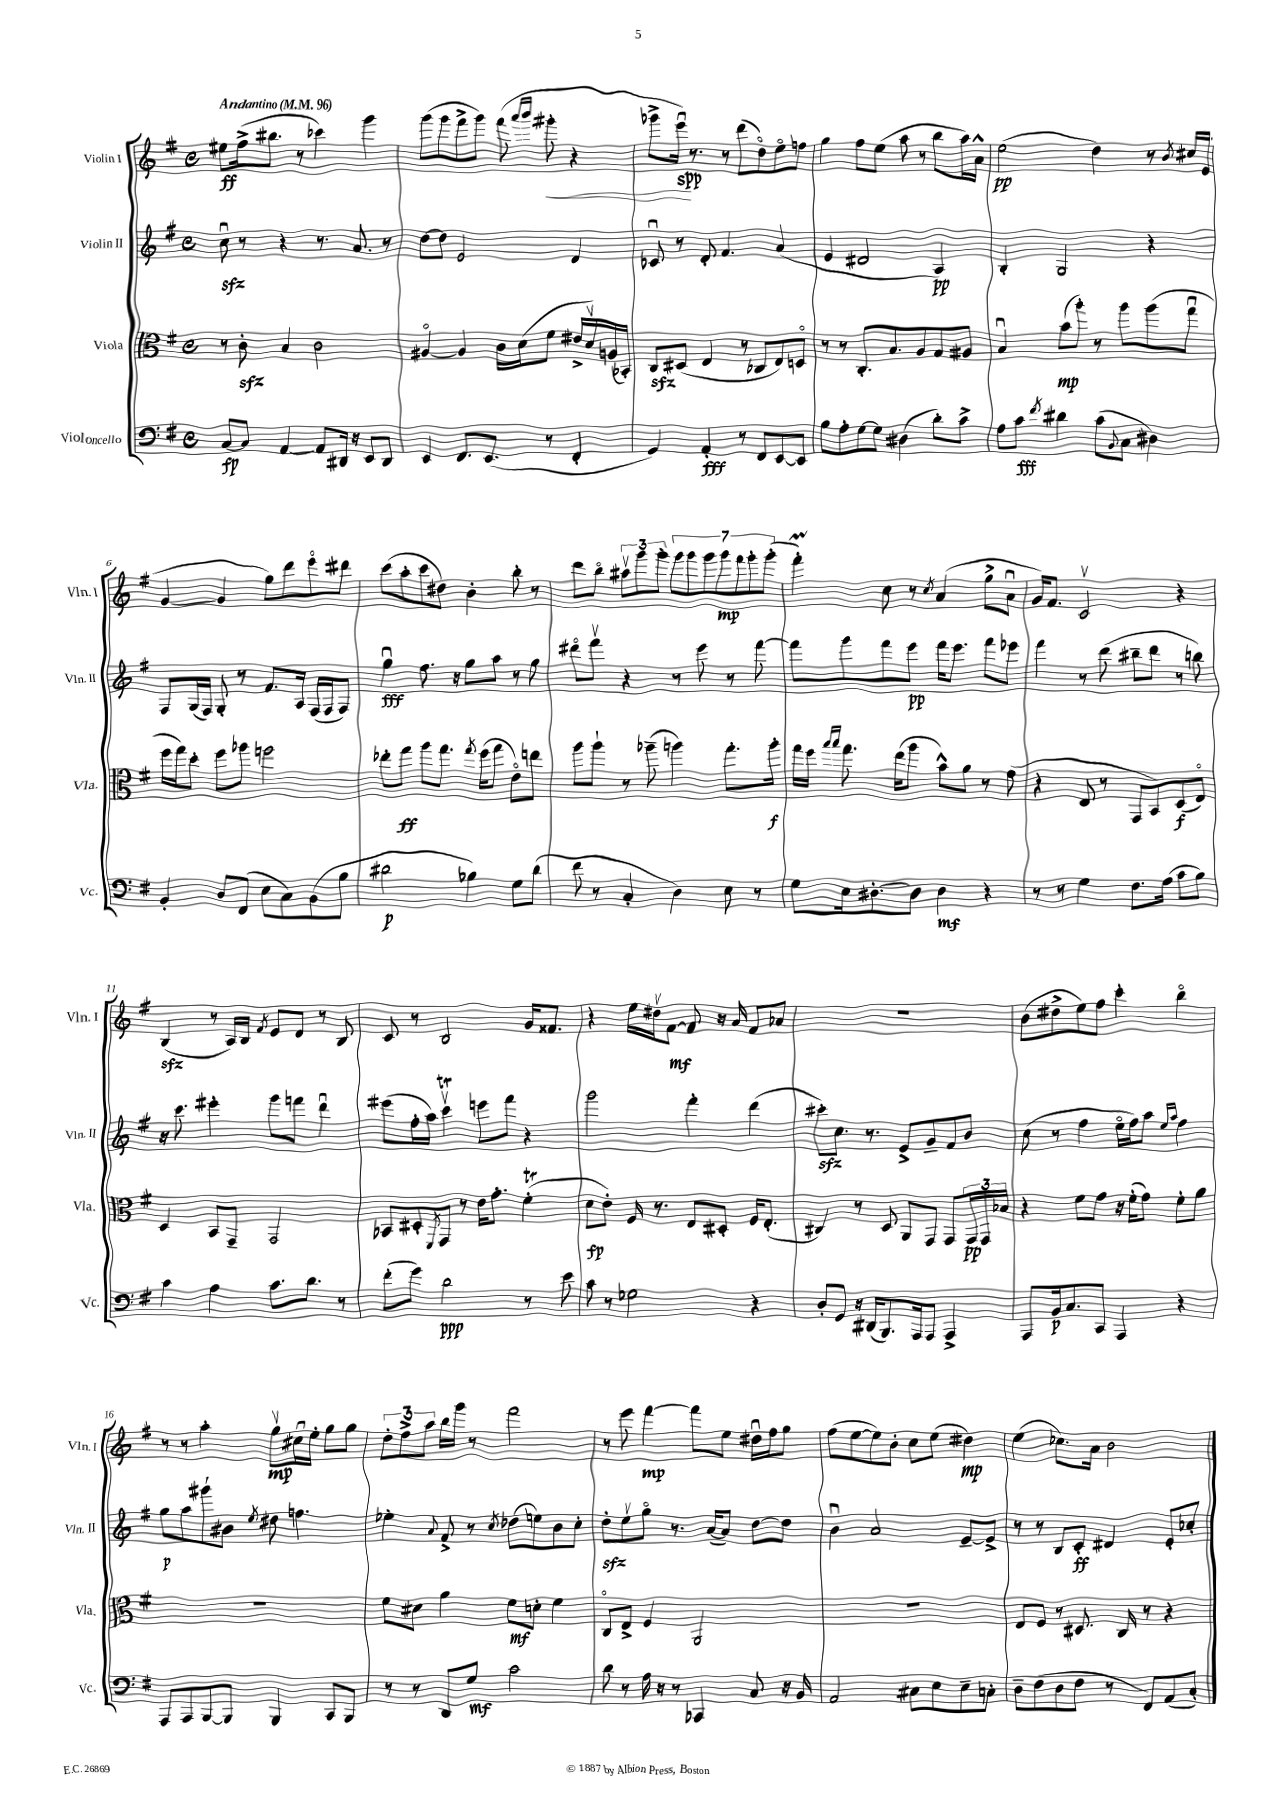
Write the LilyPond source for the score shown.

<<
\new StaffGroup <<
\new Staff = "s0" \with { instrumentName = "Violin I" shortInstrumentName = "Vln. I" } {
    \clef treble \key g \major \defaultTimeSignature \time 4/4 \tempo "Andantino" 4 = 96
    eis''8\ff fis''16->( bis''8. r8 ces'''4) g'''4 |
    g'''8( g'''8 fis'''8-> g'''8) fis'''8( \grace { a'''16 b'''16 } gis'''8-.\< r4 |
    ges'''8-> e'''16\downbow\spp\!) r8. r8 d'''8( d''8\flageolet) e''8\flageolet f''8 |
    g''4 fis''8 e''8( a''8 r8 b''8 a''16) a'16-^ |
    e''2\pp( d''4) r8 \acciaccatura { b'8 } cis''16 e'16( |
    g'4~ g'4 g''8) d'''8 e'''8\flageolet dis'''8 |
    c'''8( a''8-. c'''8 dis''8) b'4-. b''8-. r8 |
    d'''8 b''8\flageolet \tuplet 3/2 { ais''8\upbow g'''8 g'''8-. } \tuplet 7/4 { g'''8 g'''8 g'''8 g'''8\mp fis'''8 g'''8-. g'''8-.( } |
    fis'''4-.\prall) c''8 r8 \acciaccatura { c''8 } a'4( g''8-> a'8\downbow |
    g'16) fis'8. c'2\upbow r4 |
    b4\sfz( r8 a16) b16 \acciaccatura { fis'8 } e'8 d'8 r8 b8 |
    c'8 r8 b2 g'16 fisis'8. |
    r4 e''16 dis''16\upbow fis'8~\mf fis'8 r16 a'16 fis'8 aes'8 |
    R1 |
    b'8( dis''8-> e''8) fis''8 c'''4-. b''4\flageolet |
    r8 r8 a''4-. g''8\upbow\mp cis''16\downbow e''16-. g''8 g''8 |
    \tuplet 3/2 { d''8-. fis''8-> a''8 } b''16 g'''16 r8 fis'''2 |
    r8 e'''8 fis'''4~\mp fis'''8 e''8 dis''16\downbow fis''16 g''8 |
    fis''8( e''8~ e''8) b'8-. c''8 e''8( dis''4\mp) |
    e''4( ces''8.) a'16 b'2 \bar "|." |
}
\new Staff = "s1" \with { instrumentName = "Violin II" shortInstrumentName = "Vln. II" } {
    \clef treble \key g \major \defaultTimeSignature \time 4/4
    c''8\downbow\sfz r8 r4 r8. a'8. r8 |
    d''8~ d''8 e'2 d'4 |
    ces'8\downbow r8 d'8-. fis'4. a'4( |
    e'4 dis'2 a4\pp) |
    b4-. g2 r4 |
    fis8 g16( fis16) g8-. r8 fis'8. a16 fis16( fis16 fis8) |
    g''4\downbow\fff fis''8. r16 g''8 a''8 r8 g''8 |
    dis'''8\flageolet fis'''8\upbow r4 r8 e'''8 r8 fis'''8~ |
    fis'''8 g'''8 fis'''8 e'''8\pp fis'''16 e'''8. fis'''8 ees'''8 |
    fis'''4 r8 d'''8( bis''8-- d'''8 r8 b''8) |
    r16 c'''8. eis'''4-. g'''8 f'''8 d'''4\downbow |
    eis'''8( fis''16-. a''16) c'''4\upbow\trill e'''8 fis'''8 r4 |
    g'''2 fis'''4-. d'''4( |
    cis'''8-.\sfz) c''8. r8. e'8-> g'8-- fis'8 b'8 |
    c''8( r8 fis''4 e''16\flageolet fis''16) a''8 \grace { e''16 a''16 } fis''4 |
    g''8\p a''8 gis'''8-! bis'8 \acciaccatura { e''8 } dis''8 f''4. |
    ees''4-. \appoggiatura { a'8 } fis'8-> r8 \acciaccatura { c''8 } des''8( e''8) b'8 c''8-. |
    d''8-.\sfz e''8\upbow g''8\flageolet r8. a'16~( a'8) d''8~ d''8 |
    b'4\downbow a'2 e'8~-- e'8-> |
    r8 r8 b8 c'8-.\ff dis'4 e'8-. ces''8-. \bar "|." |
}
\new Staff = "s2" \with { instrumentName = "Viola" shortInstrumentName = "Vla." } {
    \clef alto \key g \major \defaultTimeSignature \time 4/4
    r8 c'8-.\sfz b4 c'2 |
    ais4~\flageolet ais4 c'16 d'16( fis'8 eis'16-> d'16\upbow) a16( bes,16-.) |
    c8\sfz dis8( e4 r8 ces8 e8) d8\flageolet |
    r8 r8 c8.-. b8. a8 g8 ais8 |
    b4\downbow b'8\mp( a''8-.) r8 a''8 a''8( g''8\downbow |
    fis''16 g''16) d''8-. fis''8 aes''8 f''2 |
    ees''8-. g''8\ff a''8 g''8. \acciaccatura { g''8 } fis''16( g''8 e'8\flageolet) e''8 |
    a''8 a''8-! r8 aes''8--( a''4) g''8.-. a''16-.\f |
    g''16 fis''16 \grace { b''16 b''16 } g''8. e''16( a''8 b'8-^) a'8 r8 g'8( |
    r4 e8 r8 g,8 b,8) d8\f( e8\flageolet) |
    d4 b,8 g,8-- g,2 |
    bes,8 dis8-. \acciaccatura { fis,8 } g,8 r8 e'16 g'8.-. fis'4-.\trill( |
    d'8\fp e'8-.) fis16 r8. e8 dis8-. fis16 e8.-.( |
    cis4) r8 d8 a,8 g,8 g,8 \tuplet 3/2 { g,16\pp g,16 bes16 } |
    r4 fis'8 g'8 r16 fis'16-.( g'8) fis'8-. a'8 |
    R1 |
    fis'8 dis'8 a'4 fis'8\mf d'8-. fis'4 |
    c8\flageolet e8-> fis4 a,2 |
    R1 |
    e8 fis8 r8 dis8. c16 r8 r4 \bar "|." |
}
\new Staff = "s3" \with { instrumentName = "Violoncello" shortInstrumentName = "Vc." } {
    \clef bass \key g \major \defaultTimeSignature \time 4/4
    c8~\fp c8 a,4~ a,8 dis,16 r16 e,8 dis,8 |
    e,4 fis,8. e,8.( r8 fis,4-. |
    g,4) a,4-.\fff r8 fis,8 e,8~ e,8 |
    b8 a8-. g8~ g8 dis4( d'8-.) c'8-> |
    a8 c'8\fff \acciaccatura { fis'8 } dis'4 c'8( \appoggiatura { b,8 } c8 dis4) |
    b,4-. d8 fis,8( e8 c8) b,8( b8 |
    dis'2\p bes4) g8 dis'8( |
    fis'8 r8 c4-. d4) e8 r8 |
    g8 e16 dis8.~-. dis8 dis4\mf r4 |
    r8 r8 g4 fis8. a16( c'8 b8) |
    c'4 a4 c'8. d'8. r8 |
    fis'8-.( g'8) d'2\ppp r8 e'8 |
    c'8 r8 ges2 r4 |
    d8-. g,8 r16 dis,16( b,,8.) a,,16 a,,8 a,,4-> |
    a,,8 b,16\p c8. c,8 a,,4 r4 |
    a,,8 a,,8 b,,8~ b,,8 b,,4 c,8 b,,8 |
    r8 r8 d,8 g8\mf c'2 |
    d'8 r8 a16 r16 r8 ces,4 c8 r16 b,16 |
    a,2 cis8 e8 e8-- c8-. |
    d8-- fis8( d8 fis8 r8 fis,8) a,8( c8-.) \bar "|." |
}
>>
>>
